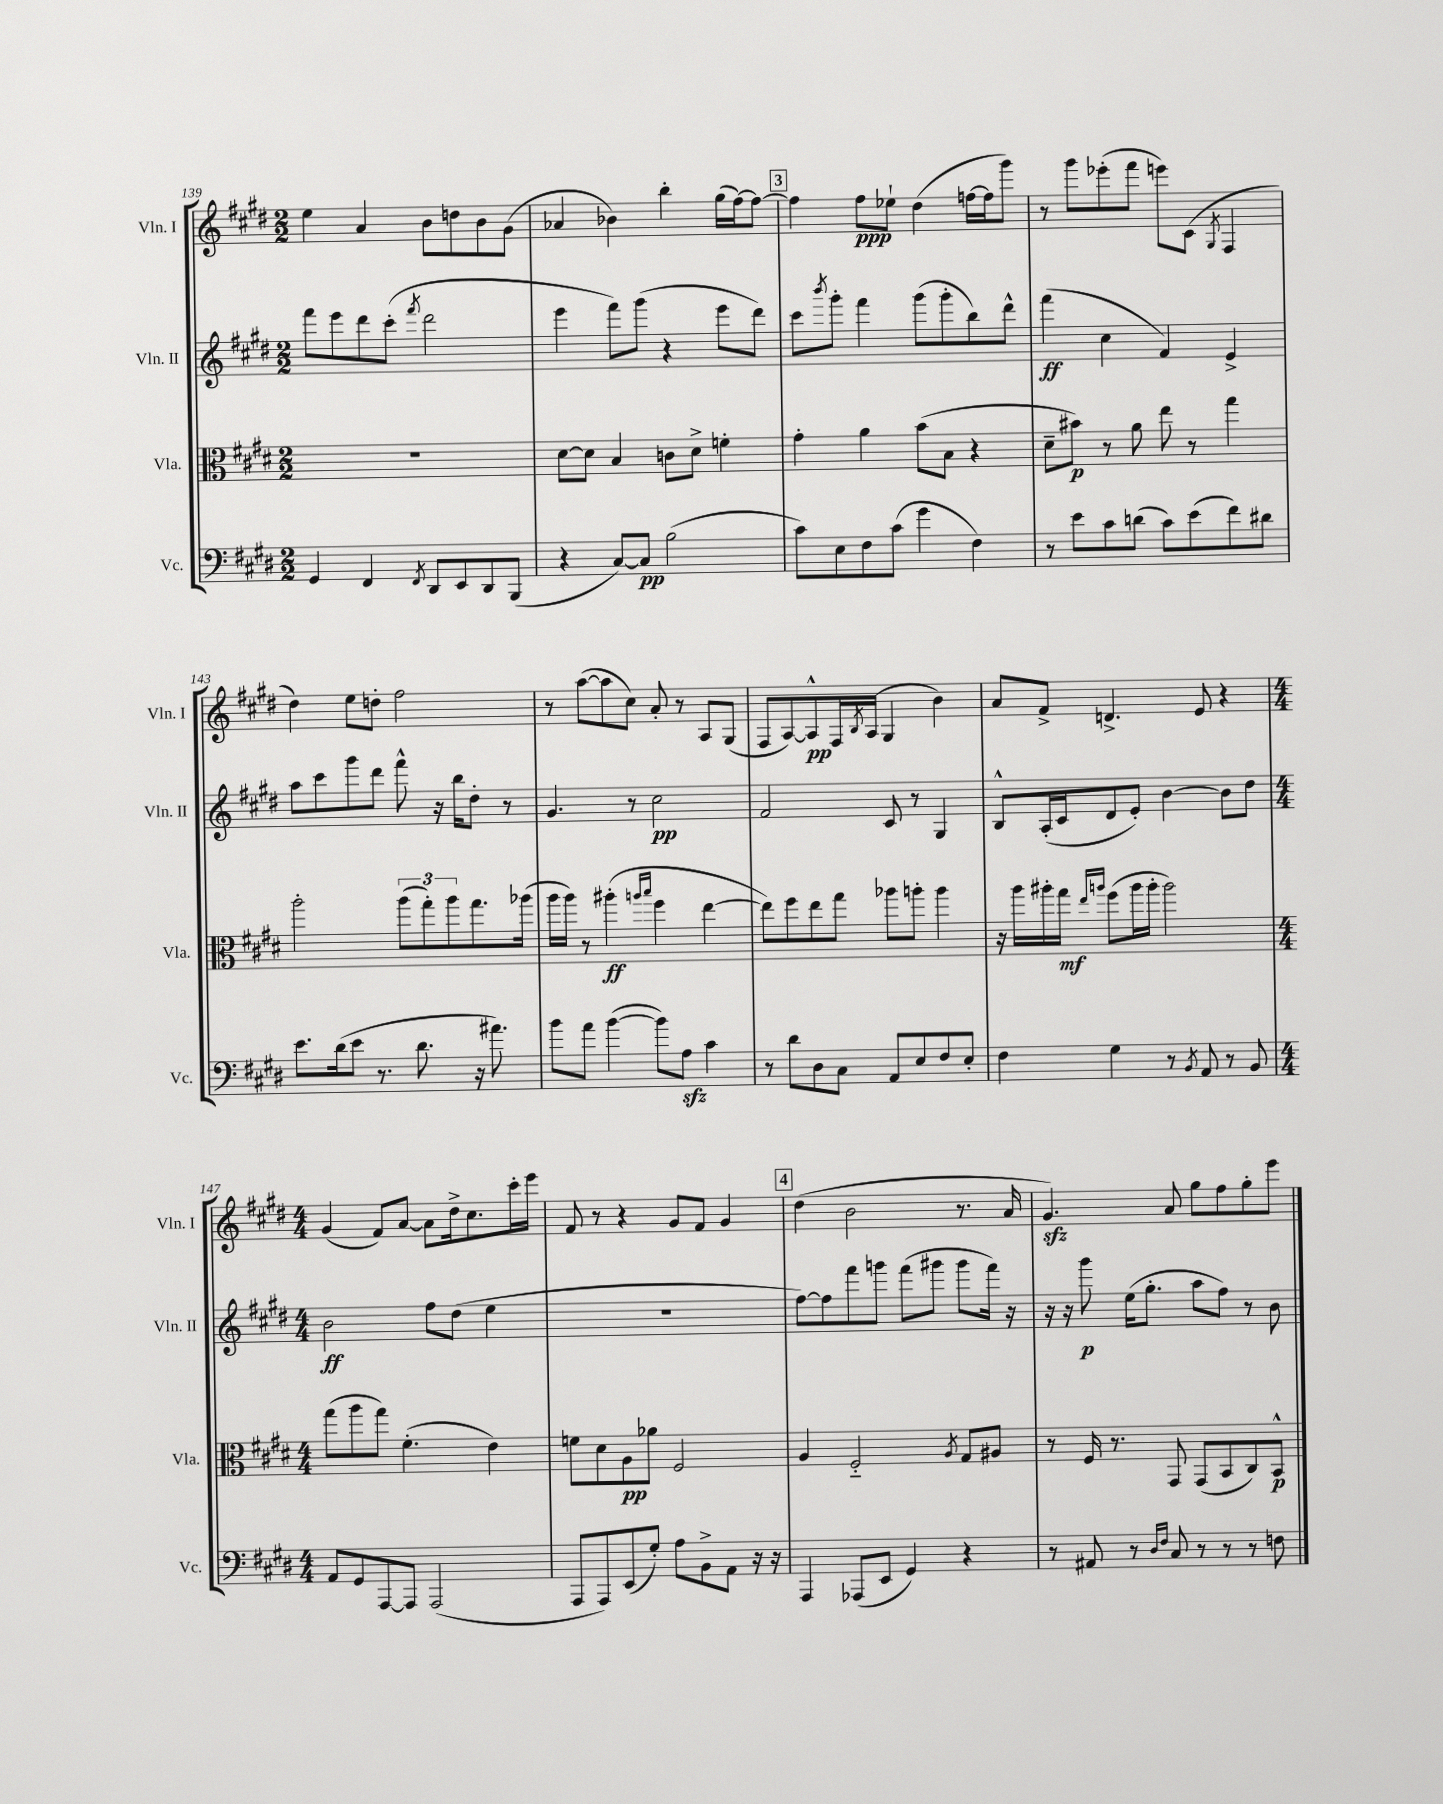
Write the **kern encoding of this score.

**kern	**kern	**kern	**kern
*staff4	*staff3	*staff2	*staff1
*clefF4	*clefC3	*clefG2	*clefG2
*k[f#c#g#d#]	*k[f#c#g#d#]	*k[f#c#g#d#]	*k[f#c#g#d#]
*M2/2	*M2/2	*M2/2	*M2/2
4GG#	1r	8fff#	4ee
.	.	8eee	.
4FF#	.	8ddd#	4a
.	.	(8ccc#'	.
8qFF#	.	8qfff#	.
8DD#	.	2ddd#	8b
8EE	.	.	8dd
8DD#	.	.	8b
(8BBB	.	.	(8g#
=	=	=	=
4r	[8d#	4eee	4a-
.	8d#]	.	.
[8C#)	4B	8fff#)	4b-)
8C#]	.	(8ggg#	.
(2B	8c	4r	4bb'
.	8d#^	.	.
.	4f'	8eee	(16gg#
.	.	.	[16ff#)
.	.	8ddd#)	8ff#_
=	=	=	=
8c#)	4g#'	8ccc#	4ff#]
.	.	8qbbb	.
8E	.	8ggg#'	.
8F#	4a	4fff#	8ff#
(8c#	.	.	8ee-`
4g#	(8b	(8ggg#	(4dd#
.	8B	8ggg#'	.
4F#)	4r	8bb)	[16ff
.	.	.	16ff]
.	.	8ddd#^^	8ggg#)
=	=	=	=
8r	8d#~	(4fff#	8r
8e	8b#)	.	8ggg#
8c#	8r	4cc#	(8eee-'
(8d	8a	.	8fff#
8c#)	8ee	4f#)	8eee)
(8e	8r	.	(8c#
.	.	.	8qG#
8f#)	4gg#	4e^	4F#
8d#	.	.	.
=	=	=	=
8.e	2aa'	8aa	4dd#)
.	.	8ccc#	.
(16d#	.	.	.
8e	.	8ggg#	8ee
8.r	.	8ddd#	8dd'
.	(12aa	8fff#^^	2ff#
8.d#	.	.	.
.	12gg#')	.	.
.	.	16r	.
.	12aa	.	.
.	.	16bb	.
16r	8.gg#	8dd#'	.
8.a#)	.	.	.
.	.	8r	.
.	(16aa-	.	.
=	=	=	=
8b	16aa	4.g#	8r
.	16aa)	.	.
8a	8r	.	([8aa
([4b	(4aa#'	.	8aa]
.	.	8r	8cc#)
.	16qqaa	.	.
.	16qqbb	.	.
8b])	4ff#	2cc#	8a'
8A	.	.	8r
4c#	[4ee	.	8A
.	.	.	(8G#
=	=	=	=
8r	8ee])	2f#	8F#
8d#	8ff#	.	[8A)
8D#	8ee	.	8A^^]
8C#	8gg#	.	16F#
.	.	.	8qB
.	.	.	(16A
8AA	8aa-	8c#	4G#
8E	8aa'	8r	.
8F#	4aa	4G#	4b)
8E'	.	.	.
=	=	=	=
4F#	16r	8B^^	8a
.	16aa	.	.
.	16aa#'	(16A'	8f#^
.	16gg#	16c#	.
.	16qqee	.	.
.	16qqaa	.	.
4G#	(8ff#	8d#	4.d^
.	16aa	8e')	.
.	16aa'	.	.
8r	2aa)	[4b	.
8qBB	.	.	.
8AA	.	.	8e
8r	.	8b]	4r
8BB	.	8dd#	.
=	=	=	=
*M4/4	*M4/4	*M4/4	*M4/4
8AA	(8gg#	2b	(4g#
8GG#	8aa	.	.
[8AAA	8gg#)	.	8f#)
8AAA]	(4.f#'	.	[8a
(2AAA	.	8ff#	8a]
.	.	(8dd#	16dd#^
.	.	.	8.cc#
.	4e)	4ee	.
.	.	.	16ccc#'
.	.	.	16eee
=	=	=	=
8AAA	8f	1r	8f#
8AAA)	8d#	.	8r
(8EE	8A	.	4r
8G#')	8a-	.	.
8A	2F#	.	8g#
8BB^	.	.	8f#
8AA	.	.	4g#
16r	.	.	.
16r	.	.	.
=	=	=	=
4AAA	4A	[8ff#)	(4dd#
.	.	8ff#]	.
(8AAA-	2F#'~	8fff#	2b
8EE	.	8ggg	.
4GG#)	.	(8fff#	.
.	.	8ggg#	.
.	8qA	.	.
4r	8G#	8ggg#	8.r
.	8A#	16fff#)	.
.	.	16r	16a
=	=	=	=
8r	8r	16r	4.g#)
.	.	16r	.
8AA#	16F#	8ggg#	.
.	8.r	.	.
8r	.	(16ee	.
.	.	8.gg#'	.
16qqD#	.	.	.
16qqF#	.	.	.
8C#	8GG#	.	8a
8r	(8GG#	8aa	8gg#
8r	8BB	8ff#)	8ff#
8r	8C#)	8r	8gg#'
8F	8BB^^	8b	8eee
==	==	==	==
*-	*-	*-	*-
